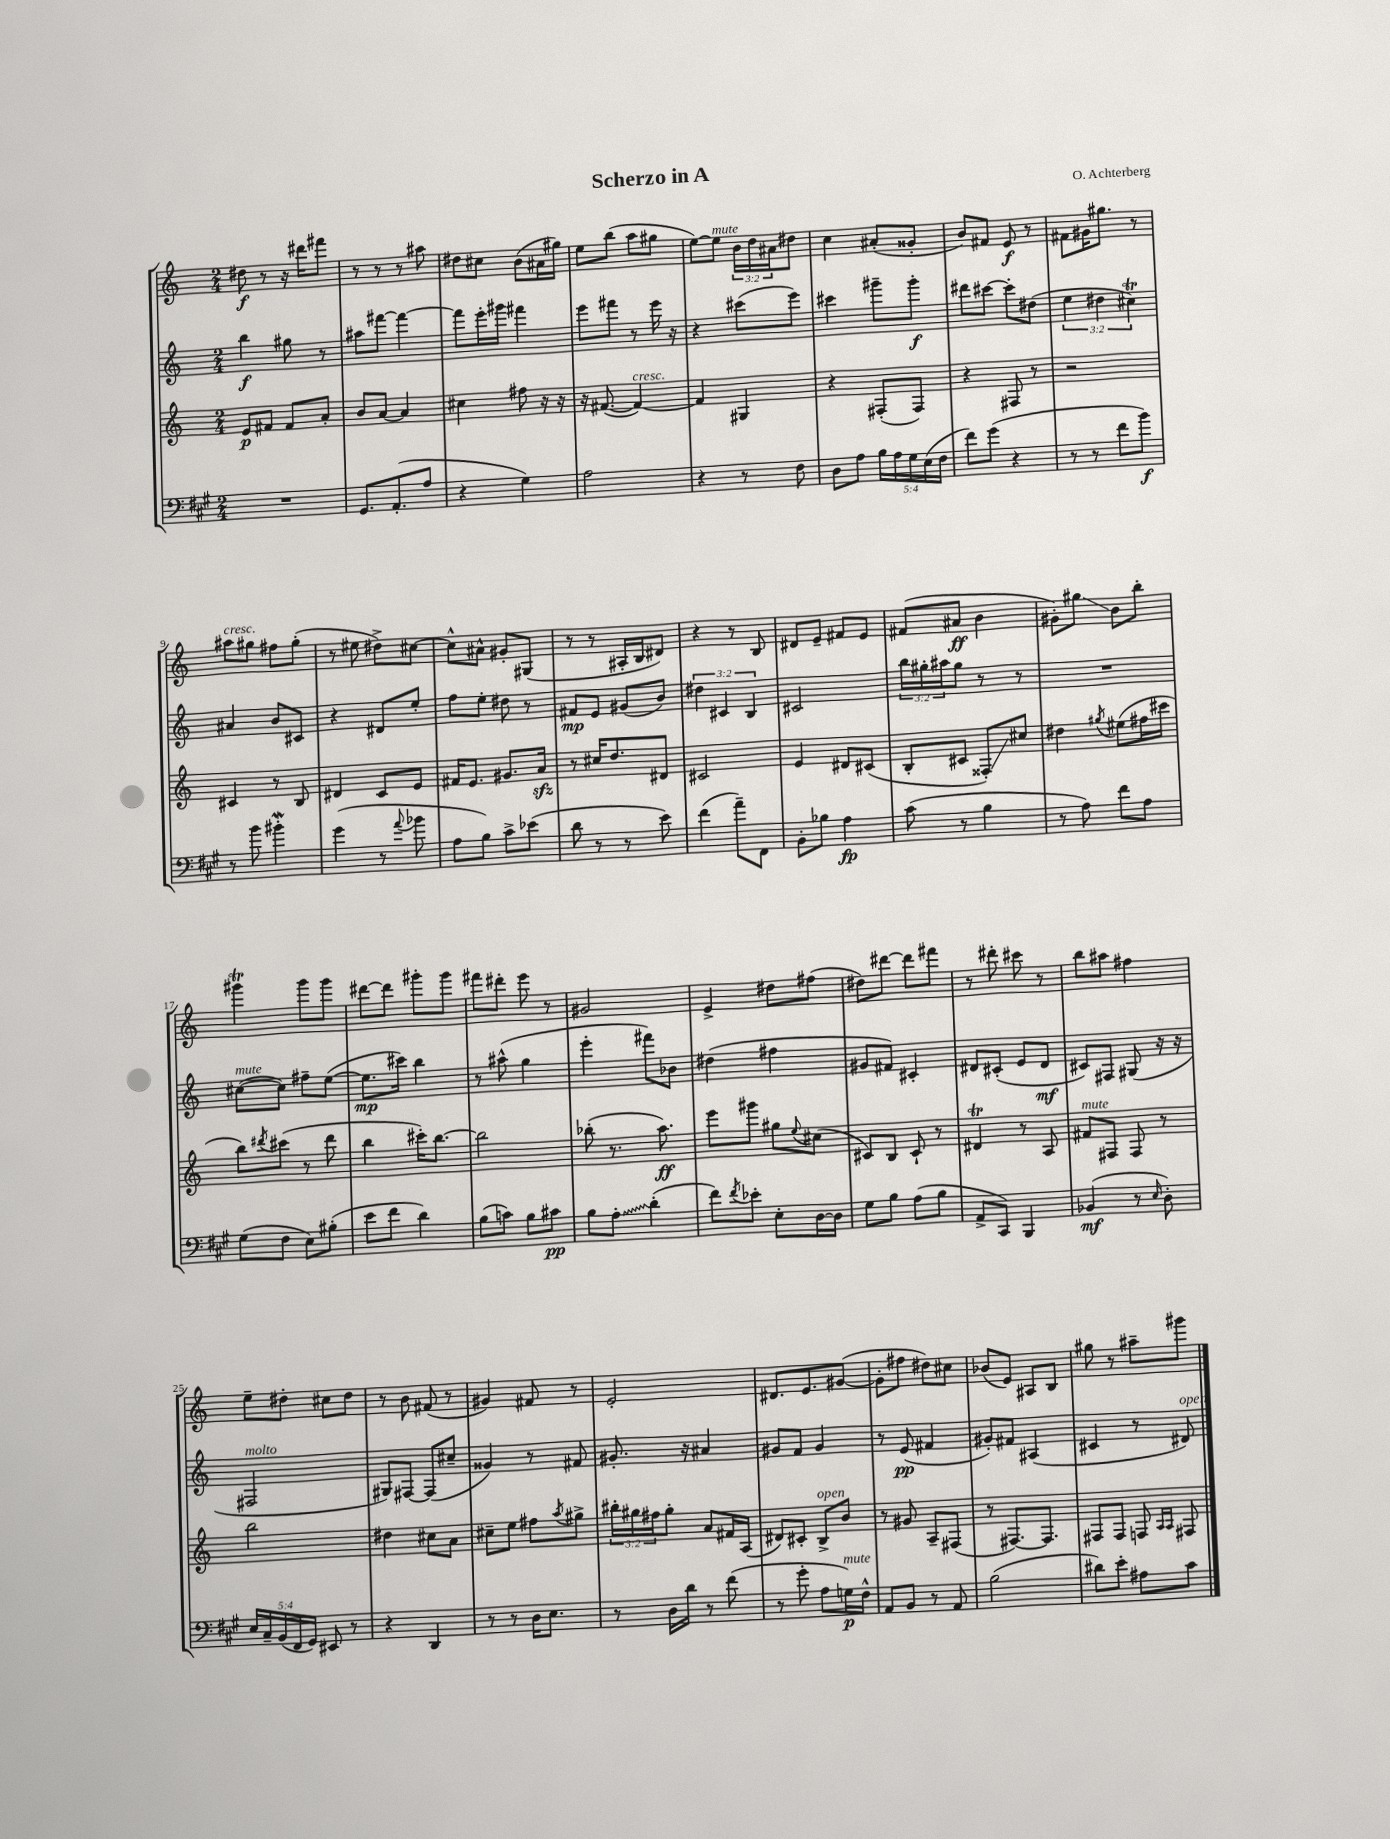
\header { title = "Scherzo in A" composer = "O. Achterberg" }
<<
\new StaffGroup <<
\new Staff = "s0" {
    \clef treble \key c \major \numericTimeSignature \time 2/4 \override Staff.TupletNumber.text = #tuplet-number::calc-fraction-text
    dis''8\f r8 r16 dis'''16 fis'''8 |
    r8 r8 r8 ais''8 |
    dis''8 cis''8 b'8( ais'16 gis''16) |
    e''8 b''8( a''8 gis''8 |
    e''8~) e''8^\markup { \italic "mute" } \tuplet 3/2 { b'16 d''16 ais'16 } dis''8 |
    c''4 ais'8-.( gisis'8-. |
    b'8) fis'8 e'8\f r8 |
    fis'8 gis'16 gis''8. r8 |
    ais''8^\markup { \italic "cresc." } gis''8 fis''8 gis''8-.( |
    r8 eis''8 dis''8->) cis''8~ |
    cis''8-^ ais'8-^ gis'8-. gis8( |
    r8 r8 ais16-. b16 dis'8) |
    r4 r8 b8 |
    dis'8 e'8-- fis'8 e'8 |
    fis'8( ais'8\ff b'4 |
    gis'8-.) gis''8\glissando b'8 b''8-. |
    gis'''4\trill gis'''8 gis'''8 |
    dis'''8~ dis'''8 gis'''8-. gis'''8 |
    fis'''8 dis'''8-. e'''8 r8 |
    gis'2 |
    e'4-> dis''8 fis''8( |
    dis''8) dis'''8~ dis'''8 fis'''8 |
    r8 dis'''8-. cis'''8 r8 |
    b''8 ais''8 fis''4 |
    e''8-- dis''8-. cis''8 dis''8 |
    r8 b'8 fis'8( r8 |
    gis'4) fis'8 r8 |
    e'2-. |
    dis'8. e'8. gis'8~( |
    gis'8-. fis''8 dis''8) cis''8 |
    bes'8( e'8) ais8 b8 |
    gis''8 r8 ais''8-- gis'''8 \bar "|." |
}
\new Staff = "s1" {
    \clef treble \key c \major \numericTimeSignature \time 2/4 \override Staff.TupletNumber.text = #tuplet-number::calc-fraction-text
    b''4\f gis''8 r8 |
    ais''8 fis'''8~ fis'''4~ |
    fis'''8 e'''16-. gis'''16 fis'''4 |
    e'''8 fis'''8 r8 e'''16 r16 |
    r4 cis'''8( e'''8) |
    cis'''4 gis'''8-- gis'''8-.\f |
    dis'''8 cis'''8~ cis'''8-. dis''8( |
    \tuplet 3/2 { e''4 dis''4 cis''4\trill) } |
    ais'4 b'8 cis'8 |
    r4 dis'8 e''8-. |
    f''8 e''8-. dis''8 r8 |
    fis'8\mp e'8 gis'8( b'8) |
    \tuplet 3/2 { dis''4 cis'4 b4 } |
    cis'2 |
    \tuplet 3/2 { b''16 gis''16-. ais''16 } gis''8 r8 r8 |
    R2 |
    cis''8~^\markup { \italic "mute" }( cis''8) fis''8-- e''8~( |
    e''8.\mp cis'''16) b''4 |
    r8 ais''8-^( g''4 |
    e'''4-. fis'''8) bes'8 |
    dis''4( fis''4 |
    gis'8 fis'8) cis'4-. |
    dis'8 cis'8-.( e'8 dis'8\mf |
    cis'8) fis8 gis8( r16 r16 |
    fis2^\markup { \italic "molto" } |
    gis8) fis8~ fis8( cis''8-- |
    gisis'4) r8 fis'8 |
    gis'8.-. r16 ais'4 |
    gis'8 f'8 gis'4 |
    r8 e'8\pp( fis'4 |
    gis'8-.) fis'8 ais4( |
    cis'4 r8 dis'8^\markup { \italic "open" }) \bar "|." |
}
\new Staff = "s2" {
    \clef treble \key c \major \numericTimeSignature \time 2/4 \override Staff.TupletNumber.text = #tuplet-number::calc-fraction-text
    e'8\p fis'8 fis'8 a'8-. |
    b'8 a'8~ a'4 |
    cis''4 fis''8 r16 r16 |
    r16 fis'8.~( fis'4~^\markup { \italic "cresc." }) |
    fis'4 gis4 |
    r4 fis8-.( fis8) |
    r4 fis8 r8 |
    r2 |
    cis'4 r8 b8 |
    dis'4 c'8 e'8 |
    fis'16 e'8. gis'8. a'16\sfz |
    r8 cis''16 d''8. dis'8 |
    cis'2 |
    e'4 dis'8 cis'8( |
    b8-. cis'8 fisis8-.\glissando) cis''8 |
    dis''4 \acciaccatura { gis''8 } eis''8( fis''16 cis'''16 |
    b''8) \acciaccatura { dis'''8 } cis'''8( r8 dis'''8 |
    b''4 cis'''16-.) b''8.~ |
    b''2 |
    bes''8-.( r8. a''8.\ff) |
    e'''8 gis'''8 gis''8 \appoggiatura { e''8 } cis''8( |
    cis'8) b8 cis'8-! r8 |
    dis'4\trill r8 a8 |
    fis'8^\markup { \italic "mute" } fis8 fis8 r8 |
    b''2 |
    dis''4 cis''8 a'8 |
    cis''8-- e''8 fis''8 \acciaccatura { a''8 } gis''8-> |
    \tuplet 3/2 { bis''16-. gis''16 fis''16 } gis''8-. a'8 fis'16 a16( |
    dis'8) cis'8-. b8->^\markup { \italic "open" } b'8 |
    r8 gis'8 a8-- fis8( |
    r8 fis8.~) fis8. |
    fis8 fis8 f8 \grace { a16 a16 } fis8 \bar "|." |
}
\new Staff = "s3" {
    \clef bass \key a \major \numericTimeSignature \time 2/4 \override Staff.TupletNumber.text = #tuplet-number::calc-fraction-text
    R2 |
    gis,8. a,8.-.( a8 |
    r4 gis4) |
    a2 |
    r4 r8 fis8 |
    d8 a8 \tuplet 5/4 { b16 a16 gis16 e16( fis16 } |
    fis'8) gis'8( r4 |
    r8 r8 fis'8 b'8\f) |
    r8 b'8 bis'4-.\mordent |
    gis'4( r8 \appoggiatura { a'8 } bes'8 |
    a8 b8) cis'8-> ees'8( |
    d'8 r8 r8 e'8) |
    fis'4( a'8--) fis,8 |
    b,8-. bes8 a4\fp |
    cis'8( r8 b4 |
    r8 a8) fis'8 a8 |
    gis8( fis8 e8) bis8-.( |
    e'8 fis'8 d'4) |
    b8( c'8) b8 cis'8\pp |
    b8 \once \override Glissando.style = #'zigzag a8-.\glissando d'4-.( |
    fis'8) \acciaccatura { fis'8 } ees'8-. e8-. d16~ d16 |
    gis8 b8 a8( b8 |
    a,8-> cis,8) b,,4 |
    bes,4\mf( r8 \grace { e16 } d8-.) |
    \tuplet 5/4 { e16 cis16-- b,16( fis,16 gis,16) } eis,8 r8 |
    r4 d,4 |
    r8 r8 d16 e8. |
    r8 d16 d'16 r8 fis'8( |
    r8 gis'8-. a8 g16\p^\markup { \italic "mute" }) fis16-^ |
    a,8 b,8 r8 a,8 |
    b2( |
    dis'8) e'8-. ais8 cis'8 \bar "|." |
}
>>
>>
